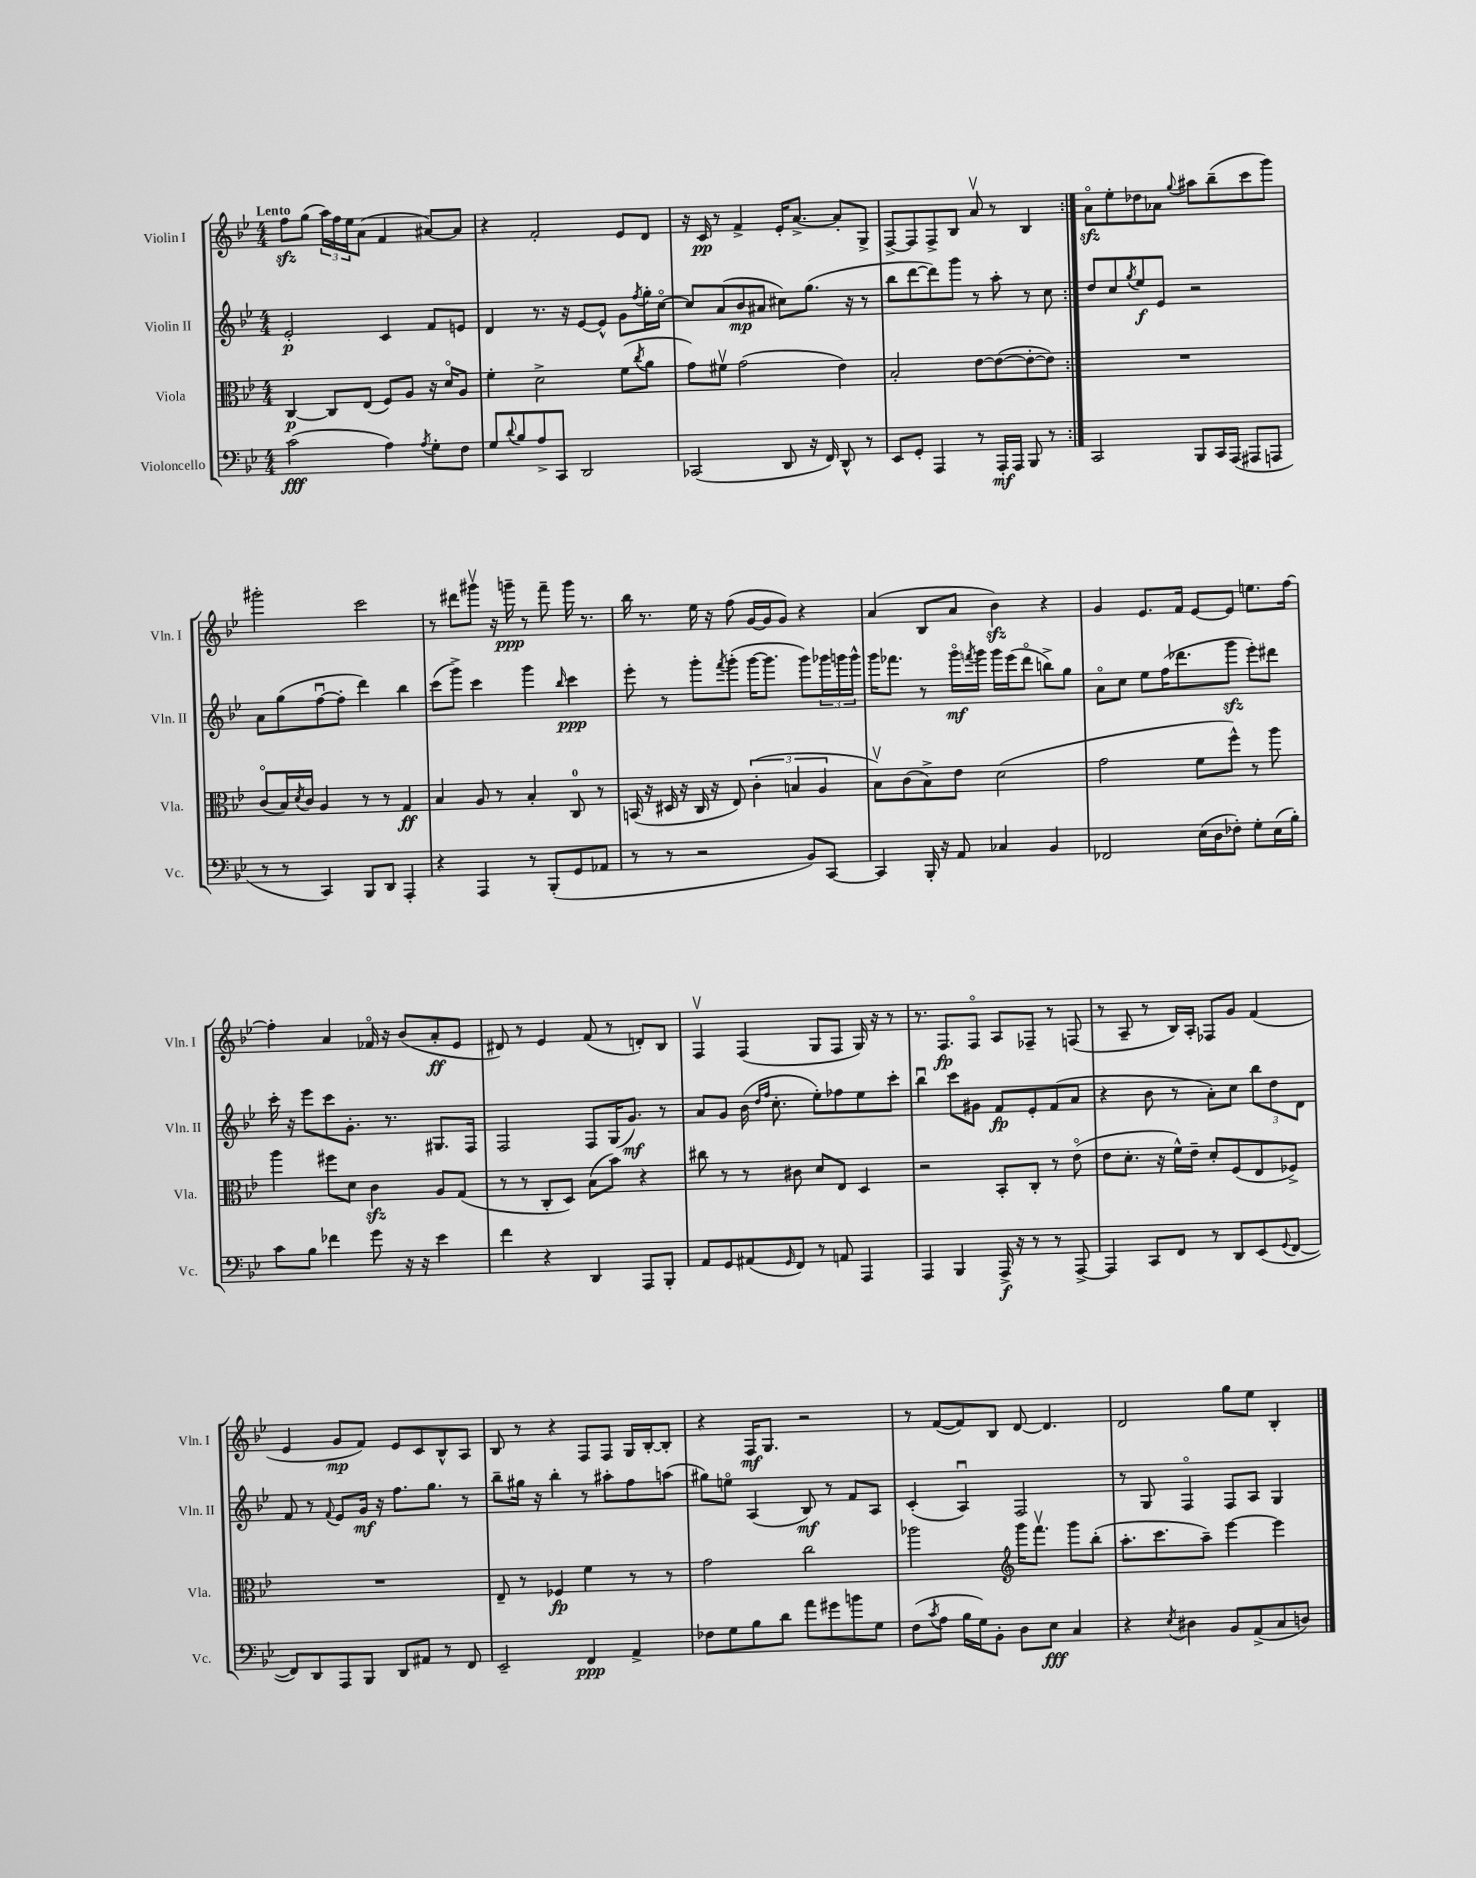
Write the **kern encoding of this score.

**kern	**kern	**kern	**kern
*staff4	*staff3	*staff2	*staff1
*clefF4	*clefC3	*clefG2	*clefG2
*k[b-e-]	*k[b-e-]	*k[b-e-]	*k[b-e-]
*M4/4	*M4/4	*M4/4	*M4/4
(2c	[4C	2e-'	8ff
.	.	.	(8gg
.	8C]	.	24aa)
.	.	.	24ff
.	.	.	24ee-
.	(8E-	.	(8a
4A)	8F)	4c	4f
.	8A	.	.
8qA	.	.	.
8G'	16r	8f	[8a#)
.	16do	.	.
8F	8A	8e	8a#]
=	=	=	=
8G	4f'	4d	4r
8qqd	.	.	.
8B-	.	.	.
8A^	2d^	8.r	2f'
8CC	.	.	.
.	.	16r	.
2DD	.	[8e-	.
.	.	8e-^^]	.
.	(8f	8g	8e-
.	8qcc	8qff	.
.	8a	16gg'	8d
.	.	[16cco	.
=	=	=	=
(2CC-	8g)	8cc]	16r
.	.	.	16c
.	8f#v	(8a	8r
.	(2g	8b-	4f^
.	.	8a#	.
8DD	.	8cc#)	16e-'
.	.	.	[8.a^
16r	.	(8.gg	.
16FF)	.	.	.
8DD^^	4e-)	.	8a']
.	.	16r	.
8r	.	8r	8G^
=	=	=	=
8EE-	2B-'	8bb-	[8F^
8GG'	.	[8ddd	8F]
4AAA	.	8ddd])	8F^
.	.	8ggg	8B-
8r	[8e-	8r	8av
16AAA'	(8e-_	8aa'	8r
16AAA	.	.	.
8BBB-	8e-'_	8r	4B-
8r	8e-])	8cc	.
=:|!	=:|!	=:|!	=:|!
2CC	1r	8dd	8ao
.	.	8cc	8ee-'
.	.	8qgg	.
.	.	8ee-	8dd-
.	.	8e-	8a-
.	.	.	8qqgg
8BBB-	.	2r	8aa#
16CC	.	.	(8bb-~
(16AAA	.	.	.
8AAA#	.	.	8ccc
8AAA	.	.	8ggg)
=	=	=	=
8r	(8co	8a	2ggg#'
8r	16B-)	(8gg	.
.	8qd	.	.
.	16c	.	.
4CC)	4A	[8ffu	.
.	.	8ff']	.
8BBB-	8r	4ddd)	2ccc
8DD	8r	.	.
4AAA'	4G	4bb-	.
=	=	=	=
4r	4B-	(8ccc	8r
.	.	8ggg^)	8ddd#
4AAA	8A	4ccc	8ggg#v
.	8r	.	16r
.	.	.	16ggg~
8r	4B-'	4ggg	8r
(8BBB-'	.	.	8fff~
.	.	16qqbb-	.
8GG	8C	4ccc	16ggg
.	.	.	8.r
8AA-	8r	.	.
=	=	=	=
8r	(16BB	8eee-'	16bb-
.	16r	.	8.r
8r	16D#	8r	.
.	16r	.	.
2r	16C	8ggg'	16ee-
.	16r	.	16r
.	.	8qfff	.
.	8E-)	(8ggg'	(8ff
.	(6c'	[16ggg	[16g
.	.	8.ggg]	16g]
.	.	.	8g)
.	6B	.	.
8BB-)	.	8ggg)	4r
.	6A	.	.
[8CC	.	24ggg-	.
.	.	24ggg	.
.	.	24ggg^^	.
=	=	=	=
4CC]	8B-v)	16ggg	(4a
.	.	8.fff-	.
.	(8c	.	.
16BBB-'	8B-^)	8r	8B-
16r	.	.	.
8AA	8e-	16gggo	8a
.	.	8qfff	.
.	.	16ggg	.
4C-	(2d	16ggg	4b-)
.	.	(16eee-	.
.	.	8dddo	.
4BB-	.	8bb^)	4r
.	.	8gg	.
=	=	=	=
2FF-	2g	8ao	4g
.	.	8cc	.
.	.	8ee-	8.e-
.	.	(16ff	.
.	.	8.ddd-	16f
(16E-	8f	.	[8e-
16D	.	.	.
8F-')	8ff^^)	8ggg	8e-]
8G'	8r	8eee-')	8.ee
(16E-	8aa	8ddd#	.
16B-')	.	.	[16ff
=	=	=	=
8c	4aa	16ccc'	4ff']
.	.	16r	.
8B-	.	8eee-	.
4f-	8ff#	8ccc	4a
.	8d	8.g'	.
8g	4c	.	16f-o
.	.	8.r	16r
16r	.	.	(8b-
16r	.	.	.
4e-	8A	8.G#	8a'
.	(8G	.	8e-
.	.	16F	.
=	=	=	=
4f	8r	2F	8d#)
.	8r	.	8r
4r	8C'	.	4e-
.	8D)	.	.
4DD	(8B-	8F	(8f
.	8b-)	(16G	8r
.	.	8.g)	.
8AAA	4r	.	8d')
8BBB-'	.	8r	8B-
=	=	=	=
8AA	8cc#	8a	4Fv
8GG	8r	8g	.
(8AA#	8r	(16b-	(4F
.	.	16qqdd	.
.	.	16qqff	.
.	.	8.cc'	.
16qqGG	.	.	.
8FF)	8c#	.	.
8r	8d	8ee-')	8G
8AA	8E-	8ff-	8F
4AAA	4D	8ee-	16G)
.	.	.	16r
.	.	8ccc'	8r
=	=	=	=
4AAA	2r	4bb-u	8.r
.	.	.	8.F
4BBB-	.	8ccc	.
.	.	8g#	8Fo
16AAA^	8BB-'	8f	8A
16r	.	.	.
8r	8C'	8e-'	8F-~
8r	8r	(8f	8r
[8AAA^	(8e-o	8a	(8F
=	=	=	=
4AAA]	8e-	4r	8r
.	8.d'	.	8A~
8CC	.	8b-	8r
.	16r	.	.
8FF	16f^^)	8r	16B-)
.	16e-~	.	16A'
8r	8d'	8a')	8F-
8DD	(8F	8cc	8g
(8EE-	8E-	12bb-	(4f
.	.	12dd	.
8qqGG	.	.	.
[8FF	8F-^)	.	.
.	.	12d	.
=	=	=	=
8FF])	1r	8f	4e-
8DD	.	8r	.
.	.	8qqf	.
8AAA	.	8e-	8g
8BBB-	.	16g	8f)
.	.	16r	.
8DD	.	8.ff	8e-
8AA#	.	.	8c
.	.	8.gg	.
8r	.	.	8B-^^
8FF	.	8r	8A
=	=	=	=
2EE-~	8E-~	8bb-~	8B-
.	8r	16gg#	8r
.	.	16r	.
.	4F-	4bb-'	4r
4FF	4f	8r	8F
.	.	8aa#'	8F
4AA^	8r	8ff	16G
.	.	.	[16B-'
.	8r	(8aa	8B-']
=	=	=	=
8F-	2g	8gg#)	4r
8G	.	8eeo	.
8B-	.	(4A	16F
.	.	.	8.G
8d	.	.	.
8a	2cc	8B-)	2r
8g#	.	8r	.
8b	.	8f	.
8G	.	8A	.
=	=	=	=
(8F	2aa-	(4c'	8r
8qc	.	.	.
8A	.	.	([8f
16B-	.	4Au)	8f])
16G)	.	.	.
8BB-'	.	.	8B-
*	*clefG2	*	*
8D	16ggg	2F	[8d
.	8.fffv	.	.
8E-	.	.	4.d]
4C	8ggg	.	.
.	(8bb-'	.	.
=	=	=	=
4r	8.aa'	8r	2d
.	.	8G	.
.	8.ccc	.	.
8qE-	.	.	.
4D#	.	4Fo	.
.	8aa~)	.	.
8BB-	[4eee-	8F	8gg
(8AA^	.	8A	8ee-
8C	4eee-]	4G	4B-'
8D)	.	.	.
==	==	==	==
*-	*-	*-	*-
